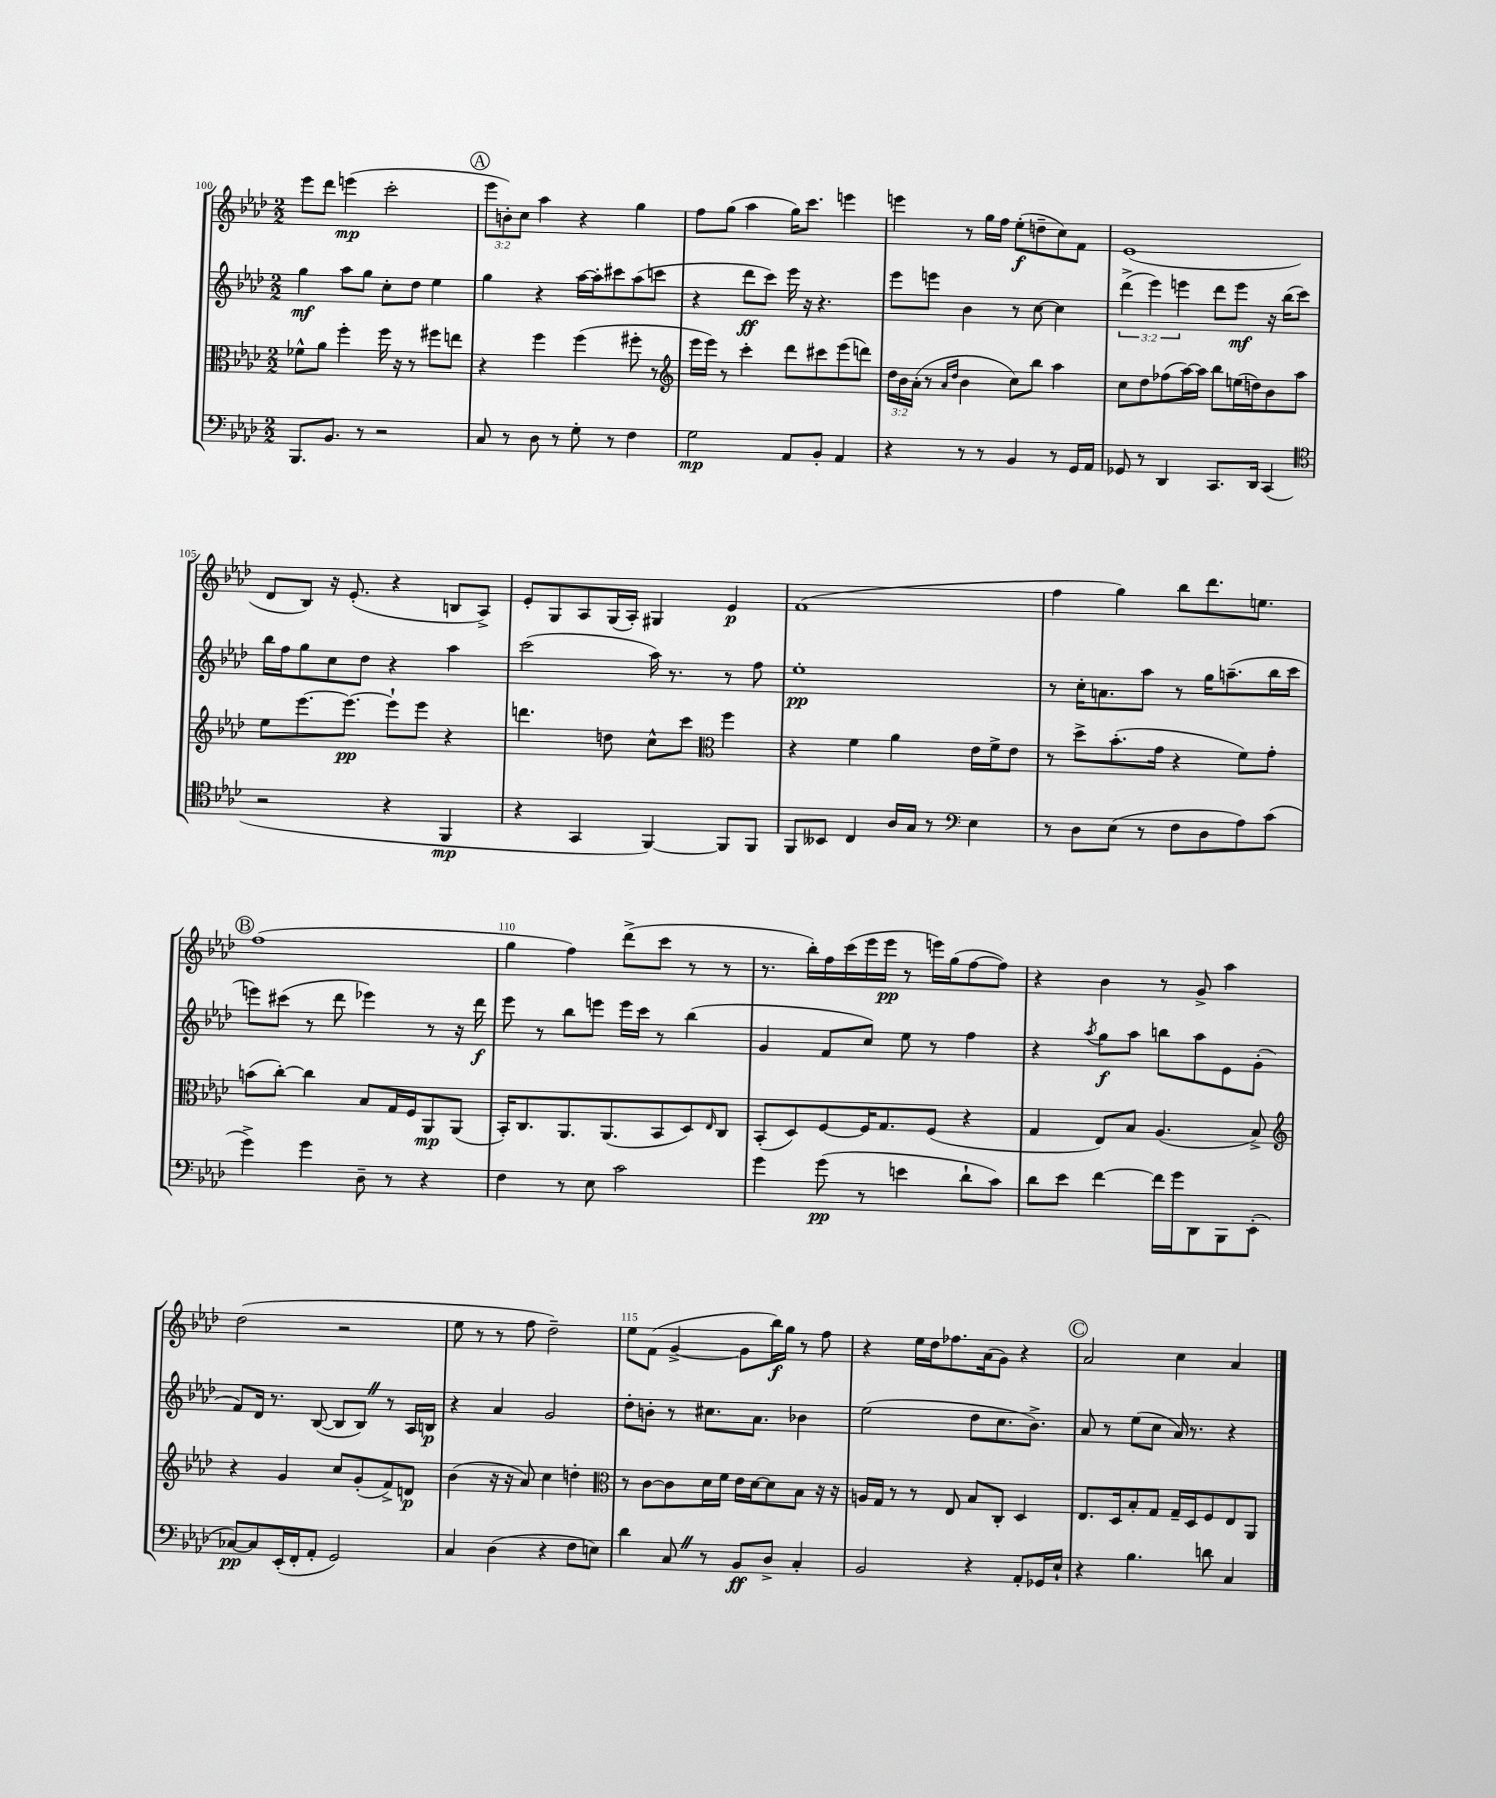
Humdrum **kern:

**kern	**kern	**kern	**kern
*staff4	*staff3	*staff2	*staff1
*clefF4	*clefC3	*clefG2	*clefG2
*k[b-e-a-d-]	*k[b-e-a-d-]	*k[b-e-a-d-]	*k[b-e-a-d-]
*M2/2	*M2/2	*M2/2	*M2/2
8.BBB-	8f-^^	4gg	8eee-
.	8a-	.	8ddd-
8.BB-	.	.	.
.	4ff'	8aa-	(4eee
8r	.	8gg	.
2r	16ff	8cc'	2ccc'
.	16r	.	.
.	8r	8dd-	.
.	8ff#	4ee-	.
.	8ee	.	.
=	=	=	=
8C	4r	4gg	12eee-
.	.	.	12b')
8r	.	.	.
.	.	.	12cc
8D-	4ff	4r	4aa-
8r	.	.	.
8G'	(4ff	[16aa-	4r
.	.	16aa-']	.
8r	.	8ccc#	.
4F	8ff#'	(8aa-	4gg
.	8r	8ccc	.
=	=	=	=
*	*clefG2	*	*
2G	16eee-	4r	8ff
.	16eee-)	.	.
.	8r	.	(8gg
.	4ccc'	8ddd-	4aa-
.	.	8ccc)	.
8AA-	8ddd-	16eee-	16gg)
.	.	16r	8.ccc
8BB-'	8ccc#	4.r	.
4AA-	(8eee-	.	4eee
.	8ddd)	.	.
=	=	=	=
4r	24dd-	8eee-	4eee
.	24b-	.	.
.	(24a-'	.	.
.	8r	8eee	.
.	16qqa-	.	.
.	16qqdd-	.	.
8r	4b-	4b-	8r
8r	.	.	16gg
.	.	.	16ff
4BB-	8cc)	8r	(8ee-'
.	8bb-	[8cc	8dd~
8r	4aa-	4cc]	8cc)
16GG	.	.	8f
16AA-	.	.	.
=	=	=	=
8GG-	8cc	(6ddd-^	(1e-
8r	8dd-	.	.
.	.	6eee-)	.
4DD-	(8ff-	.	.
.	.	6eee	.
.	[16aa-)	.	.
.	16aa-]	.	.
8.CC	8bb-	8ddd-	.
.	(16ee	8eee	.
16DD-	16dd)	.	.
(4CC	8b-	16r	.
.	.	(16bb-	.
.	8aa-	8ccc)	.
=	=	=	=
*clefC4	*	*	*
2r	8ee-	16bb-	8d-
.	.	16ff	.
.	[8.eee-	8gg	8B-)
.	.	8cc	16r
.	8.eee-_	.	(8.e-'
.	.	8dd-	.
4r	8eee-`]	4r	4r
.	8eee-	.	.
4FF	4r	4aa-	8B
.	.	.	8A-^)
=	=	=	=
4r	4.ddd	(2ccc	8e-'
.	.	.	8G
4GG	.	.	8A-
.	8dd	.	(16G
.	.	.	16A-')
[4FF)	8cc^^	16aa-)	4G#
.	.	8.r	.
.	8ccc	.	.
*	*clefC3	*	*
8FF]	4ff	8r	4e-
8FF	.	8ff	.
=	=	=	=
8FF	4r	1ee-'	(1f
8BB--	.	.	.
4C	4f	.	.
16A-	4a-	.	.
16G	.	.	.
8r	.	.	.
*clefF4	*	*	*
4E-	16e-	.	.
.	16f^	.	.
.	8e-	.	.
=	=	=	=
8r	8r	8r	4ff
8D-	8dd-^	16cc'	.
.	.	8.a	.
(8E-	(8.b-'	.	4gg)
8r	.	8aa-	.
.	16g	.	.
8F	4r	8r	8bb-
8D-	.	16gg	8.ddd-
.	.	(8.aa~	.
8A-)	8f)	.	.
.	.	.	8.ee
(8c	8g'	16bb-	.
.	.	16ccc	.
=	=	=	=
4g^)	(8b	8eee)	(1ff
.	[8cc')	(8ccc#	.
4g	4cc]	8r	.
.	.	8ddd-	.
8D-~	8B-	4eee-)	.
8r	16G	.	.
.	16F	.	.
4r	8AA-	8r	.
.	(8AA-	16r	.
.	.	16ddd-	.
=	=	=	=
4F	16BB-')	8eee-	4gg
.	8.C	.	.
.	.	8r	.
8r	8.AA-	8bb-	4ff)
8E-	.	8eee	.
.	(8.AA-	.	.
2c	.	16eee	(8ddd-^
.	.	16ccc	.
.	8BB-	8r	8ccc
.	8D-)	(4bb-	8r
.	16qqE-	.	.
.	8C	.	8r
=	=	=	=
4g	(8BB-'	4g	8.r
.	8D-)	.	.
.	.	.	16bb-')
(8g	[8F	8f	16ff
.	.	.	(16ccc
8r	16F]	8cc)	16eee-
.	8.G	.	16eee-
4e	.	8ee-	8r
.	(8F	8r	16eee)
.	.	.	(16gg
8d-`	4r	4ff	[8ff
8c)	.	.	8ff])
=	=	=	=
8d-	4G	4r	4r
8e-	.	.	.
.	.	8qaa-	.
[4f	8E-)	8gg	4b-
.	8B-	8aa-	.
16f]	(4.A-	8bb	8r
16g	.	.	.
8DD-	.	8aa-	8g^
8BBB-	.	8e-	4aa-
(8EE-'	8B-^)	(8g'	.
=	=	=	=
*	*clefG2	*	*
[8C-)	4r	8f)	(2dd-
8C-]	.	16d-	.
.	.	8.r	.
(16EE-'	4g	.	.
16FF'	.	.	.
8AA-'	.	([8B-	.
2GG)	8cc	8B-]	2r
.	(8g'	8B-)	.
.	8f^)	8r	.
.	8d	16A-	.
.	.	16B	.
=	=	=	=
4C	(4b-	4r	8ee-
.	.	.	8r
(4D-	16r	4a-	8r
.	16r	.	.
.	8a-)	.	8ff
4r	4cc	2g	2dd-~)
8F	4dd'	.	.
8E)	.	.	.
=	=	=	=
*	*clefC3	*	*
4d-	8r	8dd-'	8ee-
.	[8c	8b'	(8f
8C	8c]	8r	[4g^
8r	16d-	8.cc#	.
.	16f	.	.
8BB-	16e-	.	8g]
.	[16d-	8.a-	.
8D-^	8d-]	.	16bb-)
.	.	.	16gg
4C'	8B-	4b-	8r
.	16r	.	8ff
.	16r	.	.
=	=	=	=
2BB-	16A	(2ee-	4r
.	16G	.	.
.	8r	.	.
.	8r	.	16ee-
.	.	.	16dd-
.	8E-	.	8.ff-
4r	8B-	8dd-	.
.	.	.	(16a-
.	8C'	8.cc	8g)
8AA-'	4D-	.	4r
.	.	8.b-^)	.
16GG-	.	.	.
16E-`	.	.	.
=	=	=	=
4r	8.E-	8a-	2a-
.	.	8r	.
.	16D-	.	.
4.B-	8B-'	(8ee-	.
.	8G	8cc	.
.	16G~	16a-)	4cc
.	16D-	8.r	.
8d	8F	.	.
4C	8E-	4r	4a-
.	8AA-	.	.
==	==	==	==
*-	*-	*-	*-
